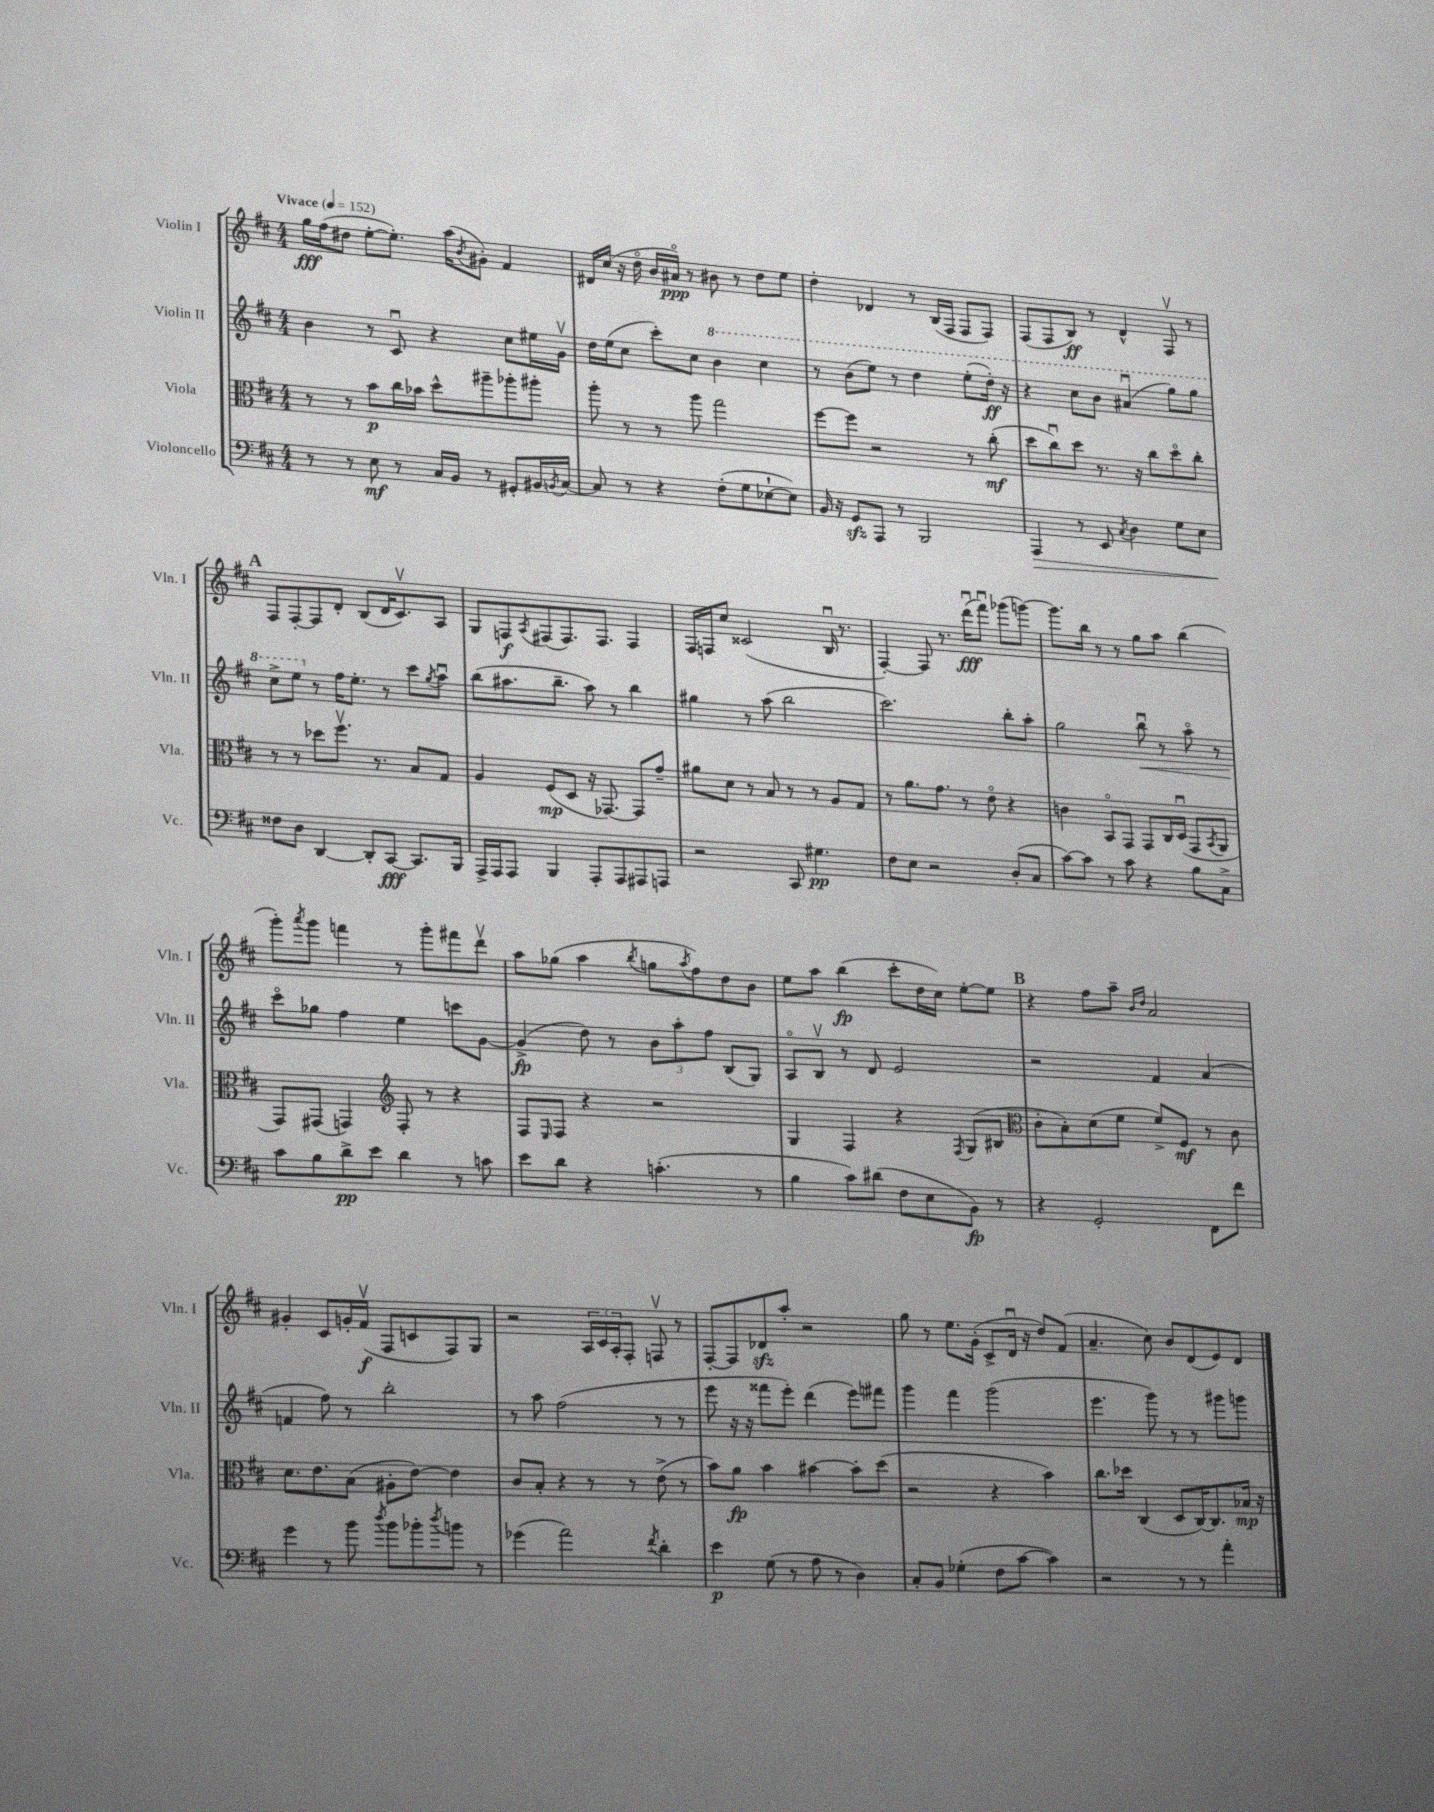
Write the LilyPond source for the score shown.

<<
\new StaffGroup <<
\new Staff = "s0" \with { instrumentName = "Violin I" shortInstrumentName = "Vln. I" } {
    \clef treble \key d \major \numericTimeSignature \time 4/4 \tempo "Vivace" 4 = 152
    g''16\fff fis''16( dis''8 e''8~-. e''8.-.) a''16( \acciaccatura { b'8 } gis'8-.) fis'4 |
    dis'16 cis''16( r16 d''16\flageolet b'16 ais'16\flageolet\ppp) r8 bis'8 r8 d''8 e''8 |
    d''4-. des'4 r8 b16( fis16 fis8 fis8) |
    fis8( fis8 b8\ff) r8 d'4-^ fis8\upbow r8 |
    \mark \markup { \bold "A" } fis8 fis8~-. fis8 d'8-. b8( d'16 cis'8.\upbow) a8 |
    g8 f8\f \acciaccatura { a8 } fis8( fis8.) fis8. fis4 |
    fis16 f16 cis''8 cisis'2( b16\downbow r8. |
    fis4~-.) fis8 r8. d'''16\downbow\fff( fis'''8\downbow) ges'''8( g'''8~) |
    g'''8. b''16 r8 r8 g''8 a''8 b''4( |
    g'''8-.) \acciaccatura { a'''8 } g'''8 f'''4 r8 g'''8-. fis'''8 d'''8\upbow |
    a''8 ges''8( a''4 \acciaccatura { b''8 } g''8 \acciaccatura { a''8 } fis''8) d''8 b'8 |
    e''8 a''8 b''4\fp( cis'''8-. d''16 cis''16) e''8~-. e''8 |
    \mark \markup { \bold "B" } r4 fis''8 a''8-- \grace { b'16 d''16 } a'2 |
    gis'4-. cis'8 g'16-. fis'16\upbow\f( fis8 c'8 fis8) g8 |
    r2 \tuplet 3/2 { a16 cis'16 a16-. } fis8-. f8\upbow r8 |
    fis8~-. fis8 des'8\sfz a''8-. r2 |
    g''8 r8 e''8. g'16-.( cis'8-> d'16\downbow r16 d''8) fis'8( |
    a'4.-- cis''8) b'8 d'8( e'8) d'8 \bar "|." |
}
\new Staff = "s1" \with { instrumentName = "Violin II" shortInstrumentName = "Vln. II" } {
    \clef treble \key d \major \numericTimeSignature \time 4/4
    b'4 r8 cis'8\downbow r4 cis''8 eis''16 g'16\upbow |
    d''16 e''16( cis''8 cis'''8-.) cis''8 \ottava #1 b''4 cis'''4 |
    r8 b''8( e'''8) r8 d'''4 e'''8-.( d'''16-.\ff) r16 |
    r4 cis'''8 b''8 ais''4\downbow( g'''8) g'''8 |
    \mark \markup { \bold "A" } cis'''8-> e'''8 \ottava #0 r8 fis''16 e''8.-. r8 cis'''8 \acciaccatura { g''8 } a''8\downbow |
    b''8( ais''8. b''8.-- ais''8) r8 b''4 |
    gis''4 r8 a''8( b''2 |
    cis'''2.) b''8-. a''8-. |
    g''2 b''8\downbow\< r8 a''8\flageolet r8 |
    cis'''8\flageolet\! ges''8 fis''4 e''4 c'''8 g'8~ |
    g'4->\fp( d''8) r8 \tuplet 3/2 { b'8 a''8-. fis''8 } b8( g8) |
    a8\flageolet b8\upbow r8 d'8 e'2 |
    \mark \markup { \bold "B" } r2 fis'4 a'4( |
    f'4 fis''8) r8 b''2-. |
    r8 a''8 fis''2( r8 r8 |
    e'''8 r16 r16 fisis'''8 e'''8-.) d'''4( e'''8) fis'''8 |
    g'''4 fis'''4 g'''2( |
    e'''4. g'''8) r8 r8 gis'''8 g'''8 \bar "|." |
}
\new Staff = "s2" \with { instrumentName = "Viola" shortInstrumentName = "Vla." } {
    \clef alto \key d \major \numericTimeSignature \time 4/4
    r8 r8 b'8\p cis''16 bes'16 d''8-^ ais''8-- aes''8-. ais''8-. |
    a''8-. r8 r8 a''8 g''2 |
    fis''8~ fis''8 r2 r8 cis''8-.\mf( |
    d''8 cis''8\downbow) d''8 r8. r16 cis''8 d''8\flageolet cis''8-. |
    \mark \markup { \bold "A" } r8 r8 des''8 fis''8.\upbow r8. b8 g8 |
    a4 fis8\mp( d8 r16 ges,8.~) ges,8 g'8-- |
    ais'8 d'8 r8 b8 r8 r8 a8 g8 |
    r8 a'8. g'8. r8 e'8\flageolet r4 |
    c'4 b,8\flageolet g,8 g,8 cis16 d16\downbow( g,8 \acciaccatura { b,8 } a,8 |
    g,8) gis,8( g,4) \clef treble fis8-. r8 r4 |
    fis8 \grace { e16 } fis8 r4 r2 |
    g4 fis4 r4 \acciaccatura { fis8 } g8( bis8 |
    \mark \markup { \bold "B" } \clef alto cis'8-. b8-.) d'8( fis'8 fis'8->) fis8\mf r8 cis'8 |
    d'8. e'8. b8( ais8-. e'8~) e'4 |
    cis'8 b8-. r4 r8 r8 e'8->( r8 |
    b'8) a'8\fp b'4 bis'4~ bis'8-. d''8( |
    r2 r4 b'4) |
    cis''8. des''16 cis4( d8 cis16~) cis8. bes16\mp r16 \bar "|." |
}
\new Staff = "s3" \with { instrumentName = "Violoncello" shortInstrumentName = "Vc." } {
    \clef bass \key d \major \numericTimeSignature \time 4/4
    r8 r8 e8\mf r8 cis16 b,16 r8 gis,8-. bis,16 \acciaccatura { b,8 } cis16~ |
    cis8 r8 r4 fis8-.( g8 ees8~-! ees8) |
    b,16 r16 g,8\sfz a,,8 r8 b,,2 |
    a,,4\> r8 e,8 \acciaccatura { cis8 } d4 g8 e8 |
    \mark \markup { \bold "A" } fisis8\! d8 d,4~ d,8-. cis,8~\fff cis,8. b,,16 |
    a,,16-> a,,16 a,,8 b,,4 a,,8-. a,,8 ais,,8 a,,8 |
    r2 cis,8 gis4.\pp |
    fis8 e8 r2 d8-.( cis8 |
    cis'8~) cis'8 r8 cis'8 r4 b8 cis8-> |
    cis'8 b8 d'8->\pp e'8 d'4 r8 c'8 |
    e'8 d'8 r4 c'4.-.( r8 |
    b4 cis'8) dis'8( fis8 e8 b,8\fp) r8 |
    \mark \markup { \bold "B" } r4 g,2-. fis,8 fis'8 |
    g'4 r8 b'8 \acciaccatura { d''8 } b'8 bes'8-. \acciaccatura { d''8 } b'8 r8 |
    ges'4( a'2) \acciaccatura { fis'8 } d'4-. |
    e'4\p g8( r8 a8 r8 d4) |
    cis8-. b,8 ges4-.( fis8 cis'8~ cis'4) |
    r2 r8 r8 a'4-. \bar "|." |
}
>>
>>
\layout { \context { \Score \remove "Bar_number_engraver" } }
